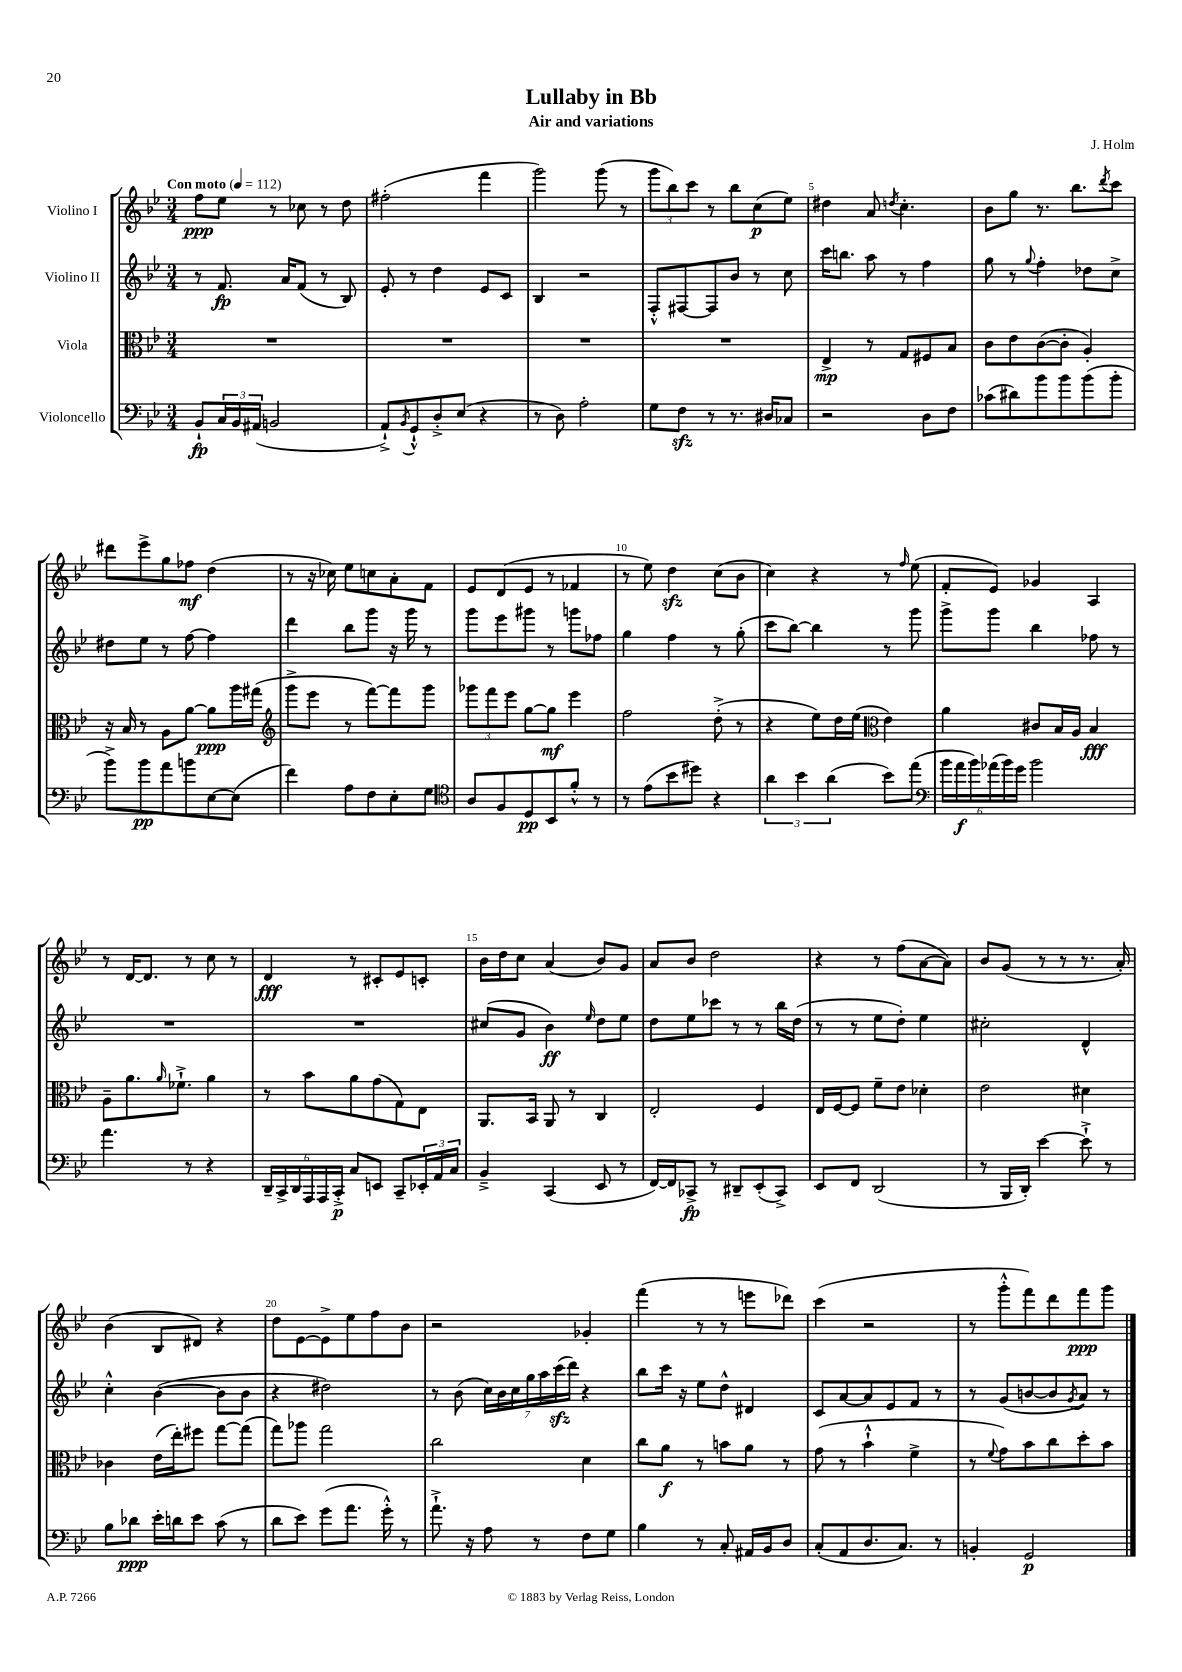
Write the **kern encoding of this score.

**kern	**dynam	**kern	**dynam	**kern	**dynam	**kern	**dynam
*part4	*part4	*part3	*part3	*part2	*part2	*part1	*part1
*staff4	*staff4	*staff3	*staff3	*staff2	*staff2	*staff1	*staff1
*I"Violoncello	*	*I"Viola	*	*I"Violino II	*	*I"Violino I	*
*clefF4	*	*clefC3	*	*clefG2	*	*clefG2	*
*k[b-e-]	*	*k[b-e-]	*	*k[b-e-]	*	*k[b-e-]	*
*M3/4	*	*M3/4	*	*M3/4	*	*M3/4	*
*MM112	*	*MM112	*	*MM112	*	*MM112	*
=1	=1	=1	=1	=1	=1	=1	=1
!	!	!	!	!	!	!LO:TX:a:B:t=Con moto	!
8BB-`/L	fp	2.r	.	8r	.	8ff\L	ppp
24C/L	.	.	.	8.f/	fp	8ee-\J	.
24BB-/	.	.	.	.	.	.	.
(24AA#X/JJ	.	.	.	.	.	.	.
2BBn/	.	.	.	.	.	8r	.
.	.	.	.	16a/KL	.	.	.
.	.	.	.	(8f/J	.	8cc-X\	.
.	.	.	.	8r	.	8r	.
.	.	.	.	8B-/)	.	8dd\	.
=2	=2	=2	=2	=2	=2	=2	=2
8AA`^/L)	.	2.r	.	8e-'/	.	(2ff#X'\	.
8qBB-/	.	.	.	.	.	.	.
8GG`^^/	.	.	.	8r	.	.	.
8D'^/	.	.	.	4dd\	.	.	.
(8E-/J	.	.	.	.	.	.	.
4r	.	.	.	8e-/L	.	4fff\	.
.	.	.	.	8c/J	.	.	.
=3	=3	=3	=3	=3	=3	=3	=3
8r	.	2.r	.	4B-/	.	2ggg\)	.
8D\)	.	.	.	.	.	.	.
2A'\	.	.	.	2r	.	.	.
.	.	.	.	.	.	(8ggg\	.
.	.	.	.	.	.	8r	.
=4	=4	=4	=4	=4	=4	=4	=4
8G\L	.	2.r	.	8F'^^/L	.	12ggg\L	.
.	.	.	.	.	.	12bb-\)	.
8Fzz\J	.	.	.	[8F#X/	.	.	.
.	.	.	.	.	.	12ccc\J	.
8r	.	.	.	8F#/]	.	8r	.
8.r	.	.	.	8b-/J	.	8bb-\L	.
.	.	.	.	8r	.	(8cc\	p
16D#X/KL	.	.	.	.	.	.	.
8C-X/J	.	.	.	8cc\	.	8ee-\J)	.
=5	=5	=5	=5	=5	=5	=5	=5
2r	.	4E-^/	mp	16ccc\KL	.	4dd#X\	.
.	.	.	.	8.bbn\J	.	.	.
.	.	8r	.	8aa\	.	8a/	.
.	.	.	.	.	.	8qddn/	.
.	.	8G/L	.	8r	.	4.cc'\	.
8D\L	.	8F#X/	.	4ff\	.	.	.
8F\J	.	8B-/J	.	.	.	.	.
=6	=6	=6	=6	=6	=6	=6	=6
(8c-X\L	.	8c\L	.	8gg\	.	8b-\L	.
8d#X\)	.	8e-\	.	8r	.	8gg\J	.
.	.	.	.	8qqgg/	.	.	.
8b-\	.	([8c\	.	4ff'\	.	8.r	.
8b-\	.	8c'\J]	.	.	.	.	.
.	.	.	.	.	.	8.bb-\L	.
(8b-\	.	4A'/)	.	8dd-X\L	.	.	.
.	.	.	.	.	.	8qddd/	.
8b-'\J	.	.	.	8cc^\J	.	8ccc\J	.
!!LO:LB:g=z
=7	=7	=7	=7	=7	=7	=7	=7
8b-^\L)	.	16r	.	8dd#X\L	.	8ddd#X\L	.
.	.	16B-/	.	.	.	.	.
8b-\	pp	8r	.	8ee-\J	.	8eee-^\	.
8a\	.	8A\L	.	8r	.	8gg\	.
8bn\	.	[8a\J	.	[8ff\	.	8ff-X\J	mf
[8E-\	.	8a\L]	ppp	4ff\]	.	(4dd\	.
(8E-\J]	.	16aa\L	.	.	.	.	.
.	.	(16gg#X\JJ	.	.	.	.	.
=8	=8	=8	=8	=8	=8	=8	=8
*	*	*clefG2	*	*	*	*	*
4f\)	.	8ggg^\L	.	4ddd\	.	8r	.
.	.	8eee-\J	.	.	.	16r	.
.	.	.	.	.	.	16cc-X\)	.
8A\L	.	8r	.	8bb-\L	.	8ee-\L	.
8F\	.	[8fff\L)	.	8ggg\J	.	8ccn\	.
8E-'\	.	8fff\]	.	16r	.	8a'\	.
.	.	.	.	16ggg\	.	.	.
8G\J	.	8ggg\J	.	8r	.	8f\J	.
=9	=9	=9	=9	=9	=9	=9	=9
*clefC4	*	*	*	*	*	*	*
8A/L	.	12ggg-X\L	.	8ggg\L	.	8e-/L	.
.	.	12fff\	.	.	.	.	.
8F/	.	.	.	8eee-\	.	(8d/	.
.	.	12eee-\J	.	.	.	.	.
8D/	pp	[8gg\L	.	8ggg#X\J	.	8e-/J	.
8BB-/	.	8gg\J]	mf	8r	.	8r	.
8f'^^/J	.	4eee-\	.	8gggn\L	.	4f-X/	.
8r	.	.	.	8ff-X\J	.	.	.
=10	=10	=10	=10	=10	=10	=10	=10
8r	.	2ff\	.	4gg\	.	8r	.
(8e-\L	.	.	.	.	.	8ee-\)	.
8b-\	.	.	.	4ff\	.	4ddzz\	.
8dd#X\J)	.	.	.	.	.	.	.
4r	.	(8dd'^\	.	8r	.	(8cc\L	.
.	.	8r	.	(8gg'\	.	8b-\J	.
=11	=11	=11	=11	=11	=11	=11	=11
6a\	.	4r	.	8ccc\L	.	4cc\)	.
.	.	.	.	[8bb-\J)	.	.	.
6b-\	.	.	.	.	.	.	.
.	.	8ee-\L)	.	4bb-\]	.	4r	.
(6a\	.	.	.	.	.	.	.
.	.	16dd\L	.	.	.	.	.
.	.	(16ee-\JJ	.	.	.	.	.
*	*	*clefC3	*	*	*	*	*
8b-\L)	.	4e-\)	.	8r	.	8r	.
.	.	.	.	.	.	16qqff/	.
(8ee-\J	.	.	.	8ggg\	.	(8ee-\	.
=12	=12	=12	=12	=12	=12	=12	=12
*clefF4	*	*	*	*	*	*	*
24b-\LL	.	4a\	.	8ggg^\L	.	8f'/L	.
24a\	f	.	.	.	.	.	.
24b-\)	.	.	.	.	.	.	.
(24a-X\	.	.	.	8ggg\J	.	8e-/J)	.
24b-\)	.	.	.	.	.	.	.
24g\JJ	.	.	.	.	.	.	.
2b-\	.	8c#X/L	.	4bb-\	.	4g-X/	.
.	.	16B-/L	.	.	.	.	.
.	.	16A/JJ	.	.	.	.	.
.	.	4B-/	fff	8ff-X\	.	4A/	.
.	.	.	.	8r	.	.	.
!!LO:LB:g=z
=13	=13	=13	=13	=13	=13	=13	=13
4.a\	.	8A~\L	.	2.r	.	8r	.
.	.	8.a\	.	.	.	[16d/KL	.
.	.	.	.	.	.	8.d/J]	.
.	.	16qqa/	.	.	.	.	.
.	.	8.f-X`^\J	.	.	.	.	.
8r	.	.	.	.	.	8r	.
4r	.	4a\	.	.	.	8cc\	.
.	.	.	.	.	.	8r	.
=14	=14	=14	=14	=14	=14	=14	=14
24DD~/LL	.	8r	.	2.r	.	4d/	fff
24CC^/	.	.	.	.	.	.	.
24DD/	.	.	.	.	.	.	.
24AAA/	.	8b-\L	.	.	.	.	.
24AAA/	.	.	.	.	.	.	.
24CC'^/JJ	p	.	.	.	.	.	.
8C/L	.	8a\	.	.	.	8r	.
8EEn/J	.	(8g\	.	.	.	8c#X'/L	.
8CC~/L	.	8G\)	.	.	.	8e-/	.
24EE-X'/L	.	8E-\J	.	.	.	8cn'/J	.
24AA/	.	.	.	.	.	.	.
24C/JJ	.	.	.	.	.	.	.
=15	=15	=15	=15	=15	=15	=15	=15
4BB-~^/	.	8.AA/L	.	(8cc#X/L	.	16b-\LL	.
.	.	.	.	.	.	16dd\J	.
.	.	.	.	8g/J	.	8cc\J	.
.	.	16BB-/Jk	.	.	.	.	.
(4CC/	.	8AA/	.	4b-\)	ff	(4a/	.
.	.	8r	.	.	.	.	.
.	.	.	.	16qqee-/	.	.	.
8EE-/	.	4C/	.	8dd\L	.	8b-/L)	.
8r	.	.	.	8ee-\J	.	8g/J	.
=16	=16	=16	=16	=16	=16	=16	=16
[16FF/LL)	.	2E-'/	.	8dd\L	.	8a/L	.
16FF/J]	.	.	.	.	.	.	.
8CC-X^/J	fp	.	.	8ee-\	.	8b-/J	.
8r	.	.	.	8ccc-X\J	.	2dd\	.
8DD#X~/L	.	.	.	8r	.	.	.
(8EE-'/	.	4F/	.	8r	.	.	.
8CC-^/J)	.	.	.	16bb-\LL	.	.	.
.	.	.	.	(16dd\JJ	.	.	.
=17	=17	=17	=17	=17	=17	=17	=17
8EE-/L	.	16E-/LL	.	8r	.	4r	.
.	.	[16F/J	.	.	.	.	.
8FF/J	.	8F/J]	.	8r	.	.	.
(2DD/	.	8f~\L	.	8ee-\L	.	8r	.
.	.	8e-\J	.	8dd'\J)	.	(8ff\L	.
.	.	4d-X'\	.	4ee-\	.	[8a\	.
.	.	.	.	.	.	8a\J])	.
=18	=18	=18	=18	=18	=18	=18	=18
8r	.	2e-\	.	2cc#X'\	.	8b-/L	.
16BBB-/LL	.	.	.	.	.	(8g/J	.
16DD'/JJ)	.	.	.	.	.	.	.
[4e-\	.	.	.	.	.	8r	.
.	.	.	.	.	.	8r	.
8e-`^\]	.	4d#X\	.	4d^^/	.	8.r	.
8r	.	.	.	.	.	.	.
.	.	.	.	.	.	16a'/)	.
!!LO:LB:g=z
=19	=19	=19	=19	=19	=19	=19	=19
8B-\L	.	4c-X\	.	4cc'^^\	.	(4b-\	.
8d-X\J	ppp	.	.	.	.	.	.
16e-'\LL	.	(16e-\LL	.	([4b-\	.	8B-/L	.
16dn\J	.	16ee-'\J)	.	.	.	.	.
8e-\J	.	8ff#X\J	.	.	.	8d#X/J)	.
(8c\	.	[8gg\L	.	8b-\L]	.	4r	.
8r	.	(8gg\J]	.	8b-\J	.	.	.
=20	=20	=20	=20	=20	=20	=20	=20
8d\L	.	8gg\L)	.	4r	.	8dd\L	.
8e-\J)	.	8aa-X\J	.	.	.	[8e-\	.
(8g\L	.	2gg\	.	2dd#X\)	.	8e-^\]	.
8.a\J	.	.	.	.	.	8ee-\	.
.	.	.	.	.	.	8ff\	.
16g'^^\)	.	.	.	.	.	.	.
8r	.	.	.	.	.	8b-\J	.
=21	=21	=21	=21	=21	=21	=21	=21
8.a`^\	.	2cc\	.	8r	.	2r	.
.	.	.	.	(8b-\	.	.	.
16r	.	.	.	.	.	.	.
8A\	.	.	.	28cc\LL)	.	.	.
.	.	.	.	28b-\	.	.	.
.	.	.	.	28cc\	.	.	.
.	.	.	.	28gg\	.	.	.
8r	.	.	.	.	.	.	.
.	.	.	.	28aa\	.	.	.
.	.	.	.	(28ccczz\	.	.	.
.	.	.	.	28ddd\JJ)	.	.	.
8F\L	.	4d\	.	4r	.	4g-X'/	.
8G\J	.	.	.	.	.	.	.
=22	=22	=22	=22	=22	=22	=22	=22
4B-\	.	8cc\L	.	8bb-\L	.	(4fff\	.
.	.	8a\J	f	16ccc\Jk	.	.	.
.	.	.	.	16r	.	.	.
8r	.	8r	.	8ee-\L	.	8r	.
8C'/	.	8bn\L	.	8dd^^\J	.	8r	.
16AA#X/LL	.	8a\J	.	4d#X/	.	8eeen\L	.
16BB-/J	.	.	.	.	.	.	.
8D/J	.	8r	.	.	.	8ddd-X\J)	.
=23	=23	=23	=23	=23	=23	=23	=23
(8C'/L	.	(8g\	.	8c/L	.	(4ccc\	.
8AA/	.	8r	.	[8a/	.	.	.
8.D/	.	4b-`^^\	.	8a/]	.	2r	.
.	.	.	.	8e-/	.	.	.
8.C/J)	.	.	.	.	.	.	.
.	.	4f^\	.	8f/J	.	.	.
8r	.	.	.	8r	.	.	.
=24	=24	=24	=24	=24	=24	=24	=24
4BBn'/	.	8r	.	8r	.	8r	.
.	.	8qqf/	.	.	.	.	.
.	.	8g\L)	.	(8g/L	.	8ggg'^^\L	.
2GG/	p	8b-\	.	[8bn/	.	8fff\)	.
.	.	8cc\	.	8b/]	.	8ddd\	.
.	.	.	.	8qg/	.	.	.
.	.	8dd'\	.	8a/J)	.	8fff\	ppp
.	.	8b-\J	.	8r	.	8ggg\J	.
==	==	==	==	==	==	==	==
*-	*-	*-	*-	*-	*-	*-	*-
